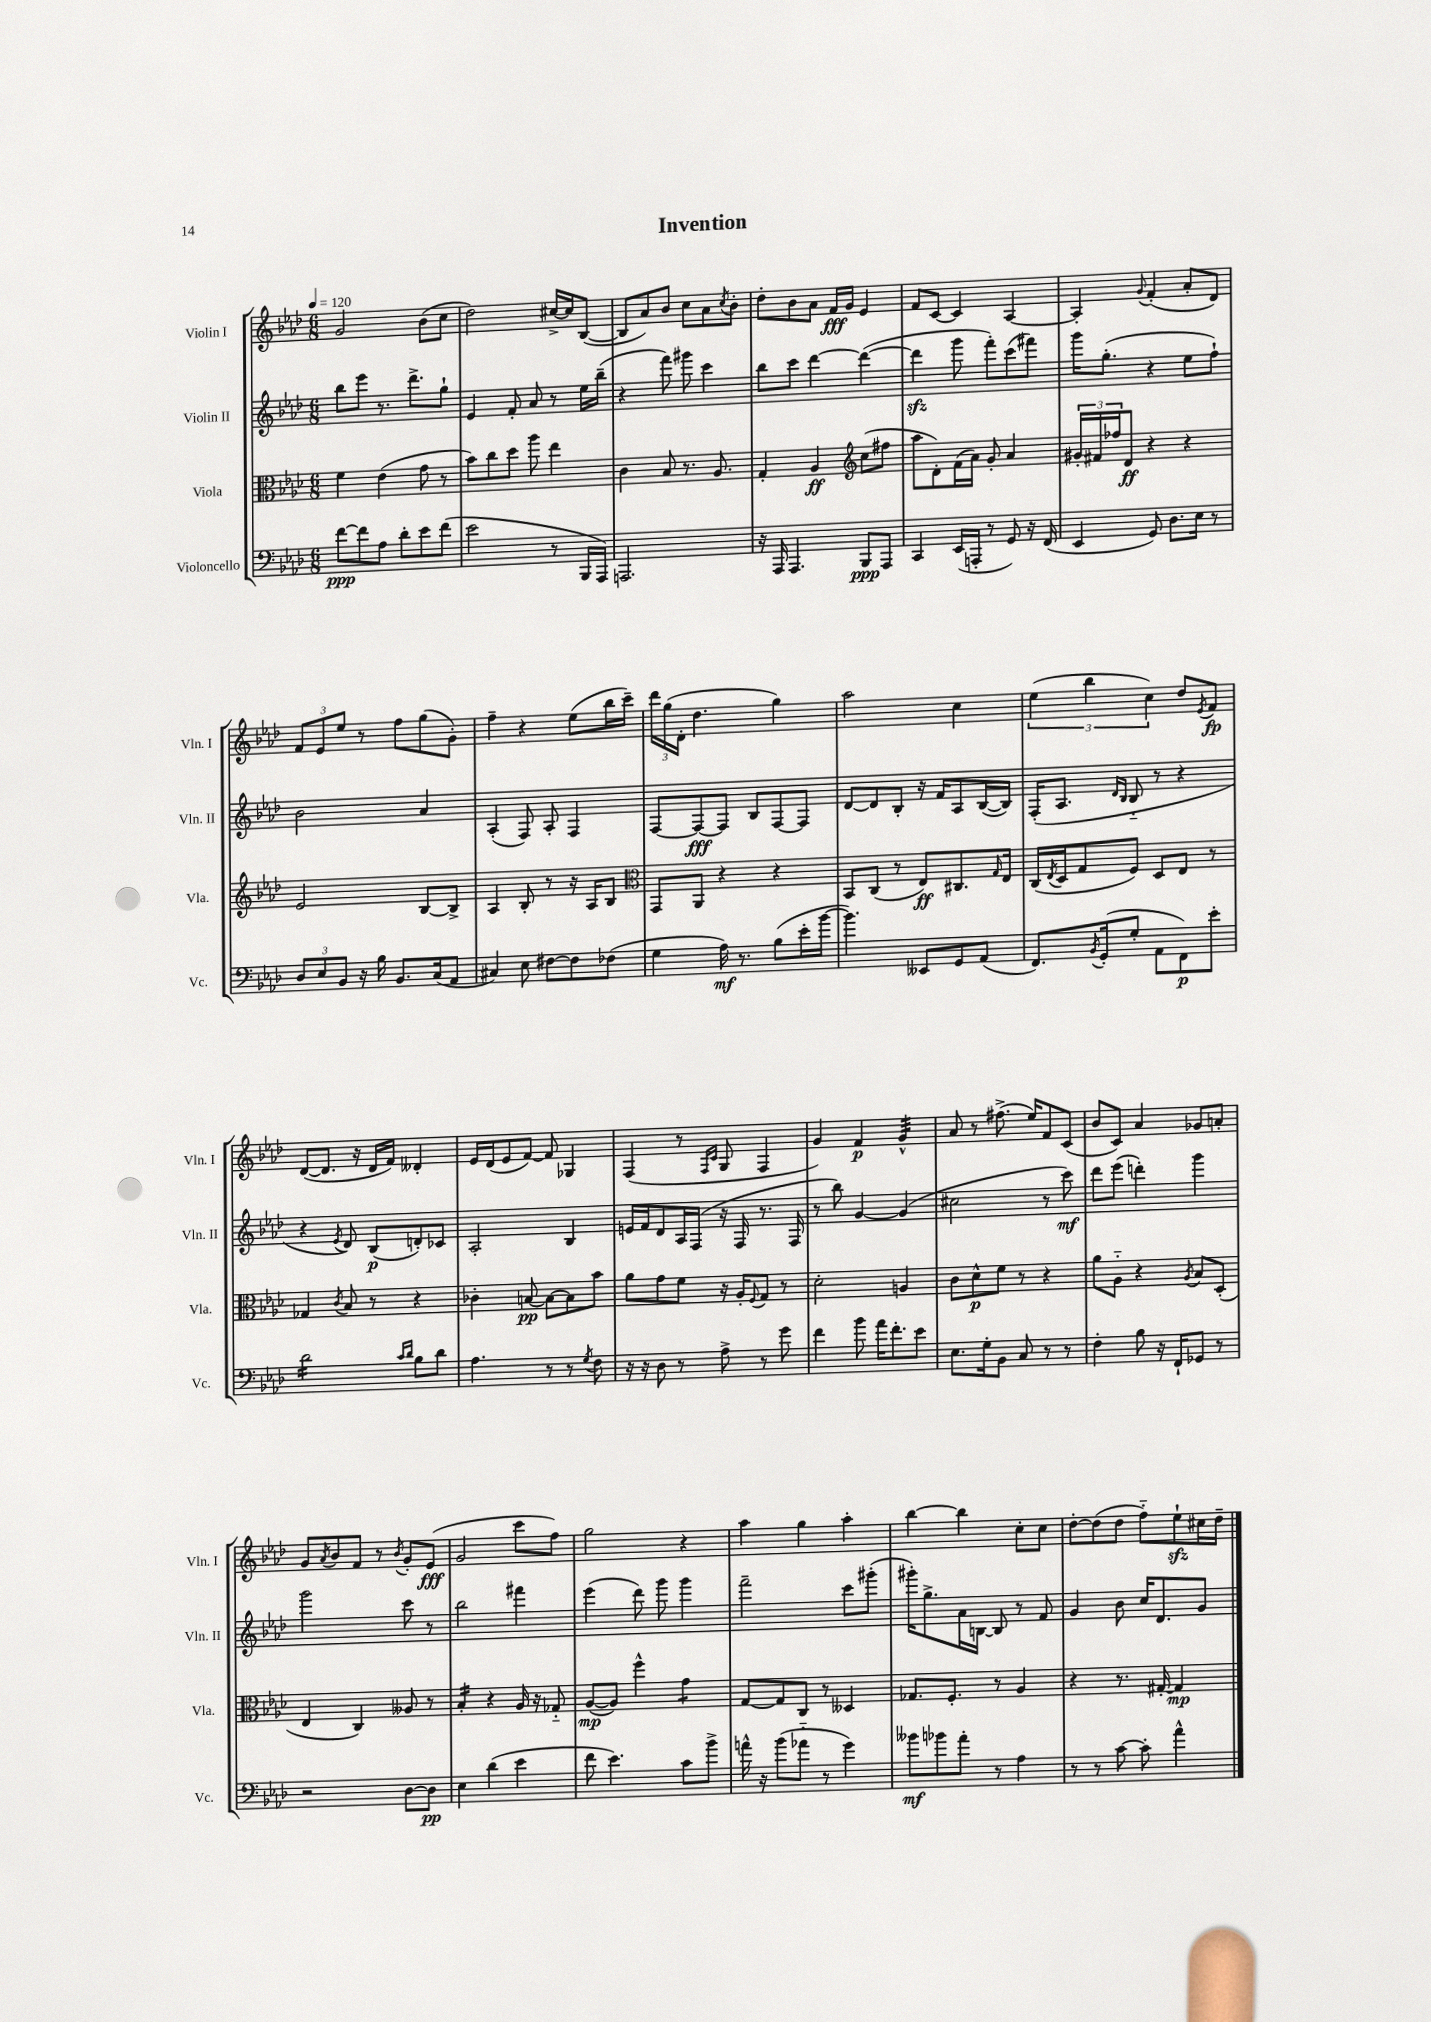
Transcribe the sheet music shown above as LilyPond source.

\header { title = "Invention" }
<<
\new StaffGroup <<
\new Staff = "s0" \with { instrumentName = "Violin I" shortInstrumentName = "Vln. I" } {
    \clef treble \key aes \major \numericTimeSignature \time 6/8 \tempo 4 = 120
    g'2 bes'8( c''8 |
    des''2) cis''16~-> cis''16 bes8~( |
    bes8 aes'8) bes'8 c''8 aes'8 \acciaccatura { c''8 } bes'8-. |
    des''8-. bes'8 aes'8 f'16\fff g'16 ees'4 |
    f'8 c'8~ c'4 aes4~ |
    aes4-. \appoggiatura { g'8 } f'4-.( aes'8-. des'8) |
    \tuplet 3/2 { f'8 ees'8 ees''8 } r8 f''8 g''8( g'8-.) |
    f''4-- r4 ees''8( bes''16 c'''16--) |
    \tuplet 3/2 { des'''16 g''16( des'16-. } des''4. g''4) |
    aes''2 c''4 |
    \tuplet 3/2 { ees''4( bes''4 c''4) } des''8 \acciaccatura { ees'8 } f'8\fp |
    des'8~( des'8. r16 des'16 f'16) deses'4-. |
    ees'16 des'16( ees'8 f'8~) f'8 ges4 |
    f4( r8 \grace { f16 c'16 } g8 f4 |
    g'4) f'4\p g'4:32-^ |
    aes'8 r8 fis''8.->( ees''16) f'8 c'8( |
    bes'8 c'8) aes'4 ges'8 a'8-. |
    g'8 \acciaccatura { aes'8 } bes'8 f'8 r8 \acciaccatura { bes'8 } g'8-. ees'8\fff( |
    g'2 c'''8 f''8) |
    g''2 r4 |
    aes''4 g''4 aes''4-. |
    bes''4~ bes''4 c''8-. c''8 |
    des''8~-. des''8( des''8 f''8-_) ees''8-!\sfz cis''16 des''16-- \bar "|." |
}
\new Staff = "s1" \with { instrumentName = "Violin II" shortInstrumentName = "Vln. II" } {
    \clef treble \key aes \major \numericTimeSignature \time 6/8
    bes''8 ees'''8 r8. des'''8.-> g''8-! |
    ees'4 f'8-. aes'8 r8 ees''16 bes''16--( |
    r4 f'''8) gis'''8 c'''4 |
    bes''8 c'''8 des'''4~ des'''4~( |
    des'''4\sfz g'''8 f'''8-.) c'''8( fis'''8) |
    g'''16 g''8.-.( r4 ees''8 f''8-!) |
    bes'2 aes'4 |
    aes4-.( f8) aes8-. f4 |
    f8~ f8~\fff f8 bes8 f8~ f8 |
    des'8~ des'8 bes8-. r16 f'16 aes8 bes16~( bes16) |
    f16-.( aes8. \grace { des'16 bes16 } bes8-_ r8 r4 |
    r4 \acciaccatura { ees'8 } des'8) bes8\p( d'8-.) ces'8 |
    aes2-. bes4 |
    e'16 f'16 des'8 aes16 f16( r16 f16 r8. f16 |
    r8 bes''8) g'4~ g'4( |
    cis''2 r8 c'''8\mf) |
    des'''8 ees'''8( d'''4-.) g'''4 |
    g'''2 c'''8 r8 |
    bes''2 fis'''4 |
    ees'''4( des'''8) g'''8 g'''4 |
    f'''2-- c'''8 gis'''8-.( |
    gis'''16-.) g''8.-> aes'16 b16~ b8 r8 f'8 |
    g'4 bes'8 c''16 des'8. g'8 \bar "|." |
}
\new Staff = "s2" \with { instrumentName = "Viola" shortInstrumentName = "Vla." } {
    \clef alto \key aes \major \numericTimeSignature \time 6/8
    f'4 ees'4( g'8 r8 |
    bes'8) c''8 des''8 aes''8 ees''4 |
    c'4 bes8 r8. aes8. |
    g4-. aes4\ff \clef treble c''8( fis''8 |
    aes''8 des'8-.) f'16( aes'16) g'8-. aes'4 |
    \tuplet 3/2 { gis'16-. fis'16 fes''16 } des'8\ff r4 r4 |
    ees'2 bes8~ bes8-> |
    aes4 bes8-. r8 r16 aes16 bes8 |
    \clef alto g,8 aes,8 r4 r4 |
    bes,8 c8( r8 ees8\ff) cis8. \grace { g16 } ees16 |
    c16( \acciaccatura { ees8 } des16 g8 f8) des8 ees8 r8 |
    ges4 \acciaccatura { c'8 } bes8 r8 r4 |
    ces'4-. b8~\pp b8~ b8 bes'8 |
    aes'8 g'8 f'8 r16 aes16-. \appoggiatura { f8 } g8 r8 |
    des'2-. a4 |
    c'8 des'8-^\p f'8 r8 r4 |
    aes'8 aes8-_ r4 \acciaccatura { aes8 } bes8 des8-.( |
    ees4 c4) aeses8 r8 |
    bes4:16-. r4 aes16 r16 ges8-_ |
    aes8~\mp( aes8) f''4-^ g'4:8 |
    g8~ g8 c8 r8 deses4 |
    ges8. f8.-. r8 aes4 |
    r4 r8. gis16~-. gis4\mp \bar "|." |
}
\new Staff = "s3" \with { instrumentName = "Violoncello" shortInstrumentName = "Vc." } {
    \clef bass \key aes \major \numericTimeSignature \time 6/8
    f'8~\ppp f'8 aes8 des'8-. ees'8 f'8( |
    ees'2 r8 bes,,16 aes,,16) |
    a,,2. |
    r16 aes,,16 aes,,4. bes,,8\ppp aes,,8 |
    c,4 ees,16( a,,16-. r8 g,8) r16 f,16( |
    ees,4 g,8) des8. ees16 r8 |
    \tuplet 3/2 { des8 ees8 bes,8 } r16 bes16 bes,8. c16( aes,8 |
    cis4) ees8 fis8~ fis8 fes8( |
    g4 aes16\mf) r8. bes8( ees'16-. bes'16~ |
    bes'4.) eeses,8 g,8 aes,8( |
    f,8.) \acciaccatura { bes,8 } g,16-.( g8-. aes,8 f,8\p) ees'8-. |
    des'2:16 \grace { c'16 des'16 } bes8 des'8 |
    aes4. r8 r8 \acciaccatura { g8 } f8 |
    r16 r16 des8 r8 aes8-> r8 g'8 |
    f'4 bes'8 aes'16 f'8.-. ees'8 |
    ees8. g16-. bes,8 c8 r8 r8 |
    f4-. bes8 r16 f,16-! ges,8 r8 |
    r2 des8~ des8\pp |
    ees4 des'4( ees'4 |
    f'8 ees'4.) c'8 bes'8-> |
    a'16-^ r16 bes'8( aes'8-_ r8 g'4) |
    beses'8\mf bes'8 aes'8-. r8 aes4 |
    r8 r8 c'8~ c'8-. aes'4-^ \bar "|." |
}
>>
>>
\layout { \context { \Score \remove "Bar_number_engraver" } }
